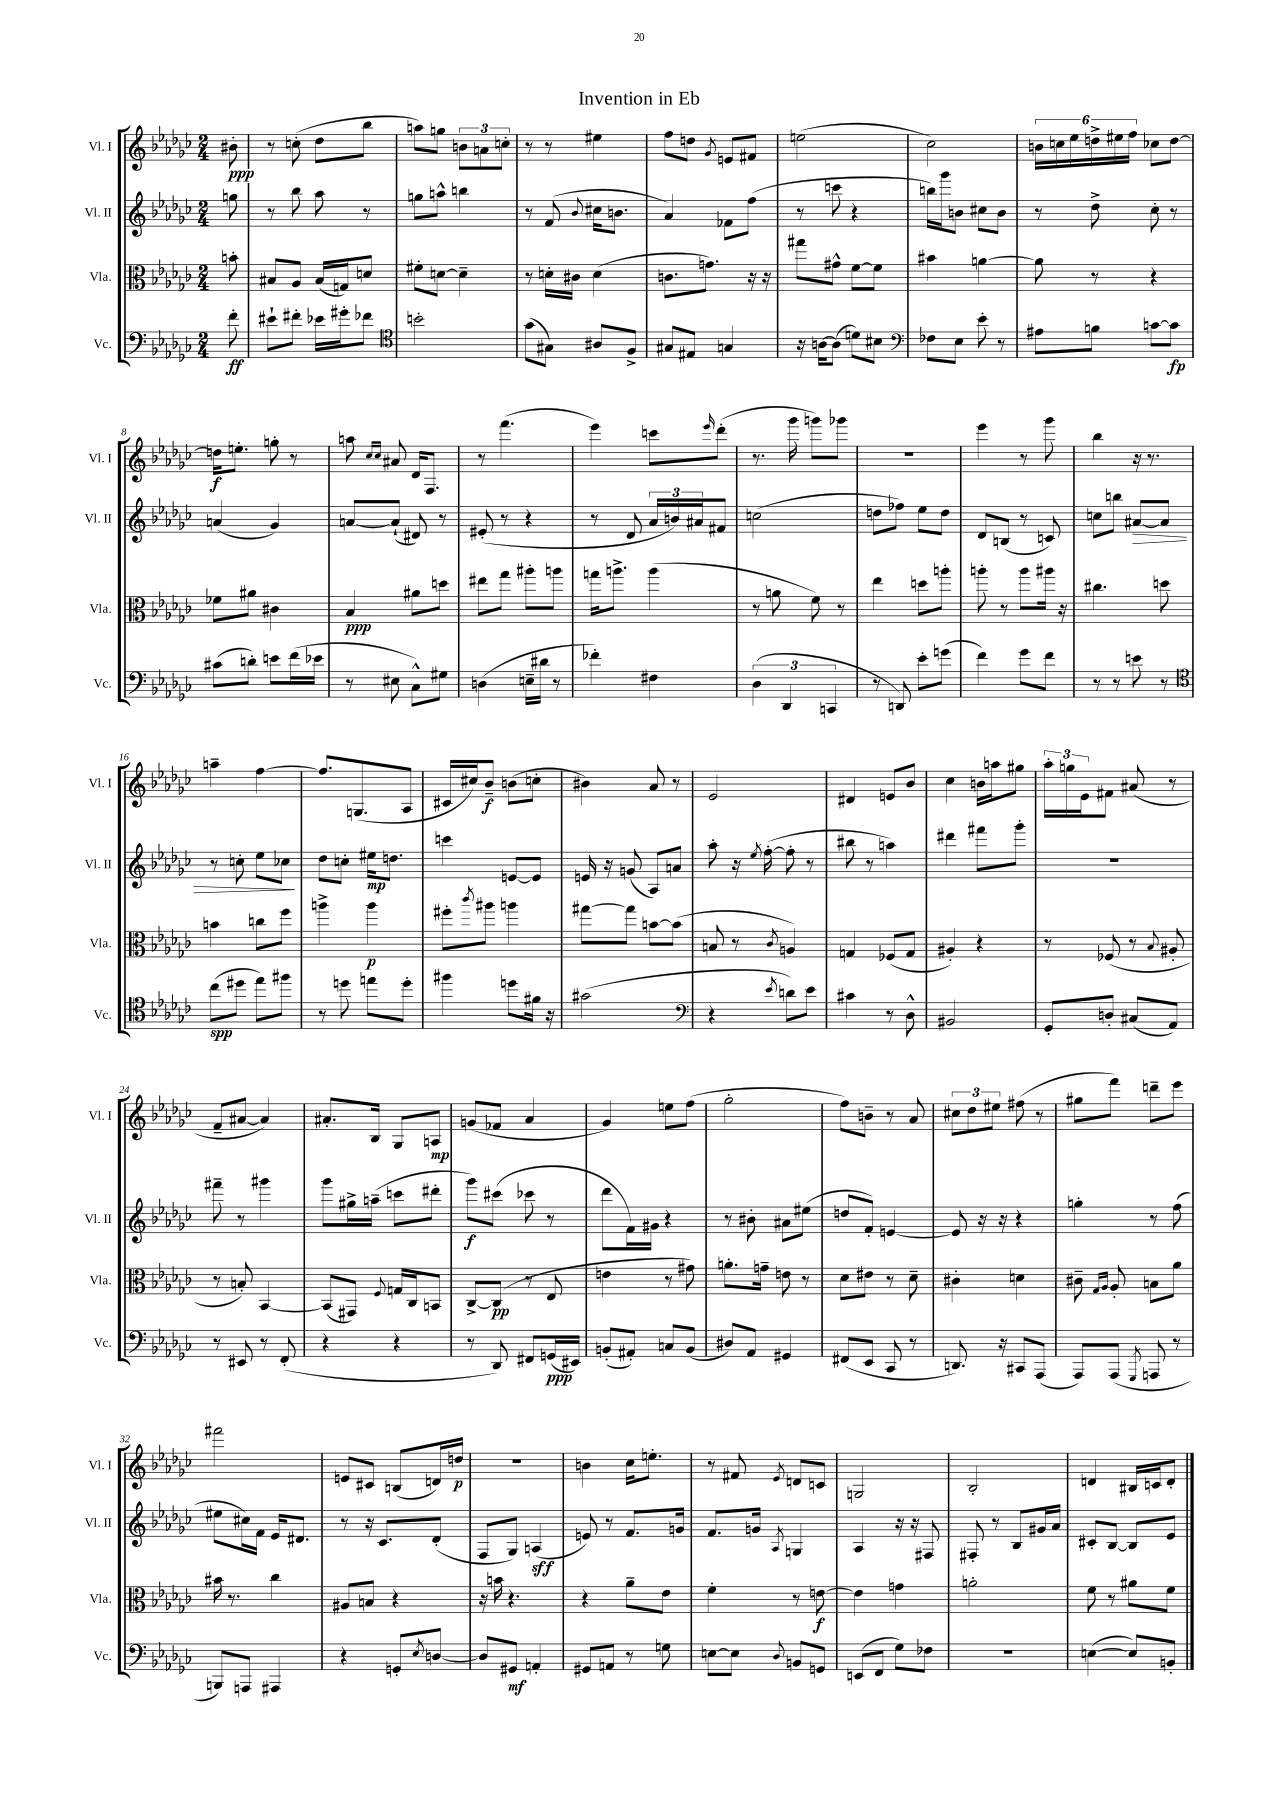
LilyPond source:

\header { title = "Invention in Eb" }
<<
\new StaffGroup <<
\new Staff = "s0" \with { instrumentName = "Vl. I" shortInstrumentName = "Vl. I" } {
    \clef treble \key ges \major \numericTimeSignature \time 2/4 \partial 8
    bis'8-.\ppp |
    r8 c''8-.( des''8 bes''8 |
    a''8) g''8 \tuplet 3/2 { b'8 a'8 c''8-. } |
    r8 r8 eis''4 |
    f''8 d''8 \acciaccatura { ges'8 } e'8 fis'8 |
    e''2( |
    ces''2) |
    \tuplet 6/4 { b'16 c''16 ees''16 d''16-> eis''16 f''16 } ces''8 d''8~ |
    d''16\f e''8.-. g''8-. r8 |
    a''8 \grace { ces''16 ces''16 } ais'8 des'16 f8. |
    r8 f'''4.( |
    ees'''4) c'''8 \grace { ees'''16 } des'''8-.( |
    r8. ges'''16 g'''8) ges'''8 |
    R2 |
    ees'''4 r8 ges'''8 |
    bes''4 r16 r8. |
    a''4-- f''4~ |
    f''8. g8.( aes8 |
    cis'16 cis''16) bes'8--\f b'8( c''8-. |
    bis'4) aes'8 r8 |
    ees'2 |
    dis'4 e'8 bes'8 |
    ces''4 b'16 a''16 gis''8 |
    \tuplet 3/2 { aes''16-. g''16 ees'16 } fis'8 ais'8( r8 |
    f'8-- ais'8~ ais'4) |
    ais'8.-. bes16 ges8 a8\mp |
    g'8( fes'8 aes'4 |
    ges'4) e''8 f''8( |
    ges''2-. |
    f''8) b'8-- r8 aes'8 |
    \tuplet 3/2 { cis''8 des''8 eis''8 } fis''8( r8 |
    gis''8 f'''8) d'''8-- ees'''8 |
    fis'''2 |
    e'8 cis'8 b8( d'16) d''16\p |
    R2 |
    b'4 ces''16 e''8.-. |
    r8 fis'8 \acciaccatura { ees'8 } d'8 c'8 |
    g2 |
    bes2-. |
    d'4 bis16 c'16 d'8-. \bar "|." |
}
\new Staff = "s1" \with { instrumentName = "Vl. II" shortInstrumentName = "Vl. II" } {
    \clef treble \key ges \major \numericTimeSignature \time 2/4 \partial 8
    g''8 |
    r8 bes''8 aes''8 r8 |
    g''8 a''8-^ b''4 |
    r8 f'8( \appoggiatura { bes'8 } cis''16 b'8. |
    aes'4) fes'8 f''8( |
    r8 c'''8 r4 |
    b''16) ges'''16 b'8 cis''8 b'8 |
    r8 des''8-> ces''8-. r8 |
    a'4( ges'4) |
    a'8~ a'8-!( dis'8) r8 |
    eis'8-.( r8 r4 |
    r8 des'8 \tuplet 3/2 { aes'16 b'16) ais'16 } fis'8 |
    c''2( |
    d''8 fes''8) ees''8 d''8 |
    des'8 b8( r8 c'8) |
    c''8 b''8 ais'8~\> ais'8 |
    r8 c''8-. ees''8 ces''8\! |
    des''8 c''8-. eis''16\mp d''8. |
    c'''4 e'8~ e'8 |
    e'16 r16 g'8( aes8) a'8 |
    aes''8-. r16 \acciaccatura { ees''8 } f''16~-.( f''8-. r8 |
    bis''8 r8 a''4) |
    dis'''4 fis'''8 ges'''8-. |
    R2 |
    fis'''8-- r8 gis'''4 |
    ges'''8 gis''16-> a''16--( c'''8 dis'''8-. |
    ges'''8\f) cis'''8( ces'''8 r8 |
    des'''8 f'16) gis'16 r4 |
    r8 bis'8-. ais'8 eis''8( |
    d''8 f'8-.) e'4~ |
    e'8 r16 r16 r4 |
    g''4-. r8 f''8( |
    eis''8 cis''16) f'16 ees'16 dis'8. |
    r8 r16 ces'8. des'8-.( |
    f8 ges8) a4\sff( |
    e'8) r8 f'8. g'16 |
    f'8. g'16 \acciaccatura { aes8 } g4 |
    aes4 r16 r16 fis8 |
    fis8-. r8 bes8 gis'16 aes'16 |
    cis'8-. bes8~ bes8 ees'8 \bar "|." |
}
\new Staff = "s2" \with { instrumentName = "Vla." shortInstrumentName = "Vla." } {
    \clef alto \key ges \major \numericTimeSignature \time 2/4 \partial 8
    b'8-. |
    bis8 aes8 bis16( g16) d'8 |
    fis'8-. d'8~ d'4-- |
    r8 d'16-. cis'16 d'4( |
    c'8. g'8.) r16 r16 |
    gis''8 gis'8-^ f'8~ f'8 |
    bis'4 a'4~ |
    a'8 r8 r4 |
    fes'8 ais'8 cis'4 |
    bes4\ppp ais'8 d''8 |
    eis''8 ges''8 ais''8-. a''8 |
    g''16 a''8.-> a''4( |
    r8 a'8 f'8) r8 |
    ees''4 d''8 a''8-. |
    a''8-. r8 a''8 ais''16 r16 |
    cis''4. d''8 |
    b'4 c''8 f''8 |
    a''4-> a''4\p |
    fis''8-. \acciaccatura { ces'''8 } ais''8 a''4 |
    gis''8~ gis''8 b'8~ b'8( |
    b8 r8 \acciaccatura { ces'8 } a4) |
    g4 fes8( g8 |
    ais4-.) r4 |
    r8 fes8( r8 \appoggiatura { bes8 } ais8-. |
    r8 b8-.) bes,4~ |
    bes,8( gis,8) \appoggiatura { f8 } g16 ces16 b,8 |
    ces8~-> ces8\pp( r8 ees8 |
    e'4 r8 gis'8) |
    a'8.-. g'16-- e'8 r8 |
    des'8 eis'8 r8 des'8-- |
    cis'4-. d'4 |
    cis'8-- \grace { ges16 aes16 } aes8-. b8 aes'8 |
    bis'16 r8. ces''4 |
    ais8 b8 r4 |
    r16 b'16 r4. |
    r4 aes'8-- ees'8 |
    f'4-. r8 e'8~\f |
    e'4 g'4 |
    a'2-. |
    f'8 r8 ais'8 f'8 \bar "|." |
}
\new Staff = "s3" \with { instrumentName = "Vc." shortInstrumentName = "Vc." } {
    \clef bass \key ges \major \numericTimeSignature \time 2/4 \partial 8
    f'8-.\ff |
    eis'8-! fis'8-. ees'16 gis'16-. fes'8 |
    \clef tenor b'2-. |
    ges'8( gis8) ais8 f8-> |
    gis8 eis8 g4 |
    r16 a16~ a8( d'8) bis8 |
    \clef bass fes8 ees8 ees'8-. r8 |
    ais8 b8 c'8~ c'8\fp |
    cis'8( d'8-.) e'8 f'16( ees'16 |
    r8 eis8 ces8-^) gis8 |
    d4( e16-- dis'16 r8 |
    fes'4-.) fis4 |
    \tuplet 3/2 { des4( des,4 c,4 } |
    r8 d,8) ees'8-. g'8( |
    f'4) ges'8 f'8 |
    r8 r8 e'8 r8 |
    \clef tenor ces''8\spp( dis''8 ees''8) fis''8 |
    r8 d''8 e''8 d''8-. |
    fis''4 d''8 fis'16 r16 |
    gis'2( |
    \clef bass r4 \acciaccatura { ees'8 } d'8) ees'8 |
    cis'4 r8 des8-^ |
    bis,2 |
    ges,8-. d8-. cis8( aes,8) |
    r8 eis,8 r8 f,8-.( |
    r4 r4 |
    r8 des,8) fis,8 g,16\ppp( eis,16) |
    b,8-.( ais,8-.) c8 b,8( |
    dis8) aes,8 gis,4 |
    fis,8( ees,8 ces,8 r8 |
    d,8.) r16 cis,8 aes,,8( |
    aes,,8) aes,,8( \acciaccatura { ges,,8 } a,,8 r8 |
    b,,8) a,,8 ais,,4 |
    r4 g,8-. \acciaccatura { ees8 } d8~ |
    d8 gis,8\mf a,4-. |
    gis,8 a,8 r8 g8 |
    e8~ e8 \appoggiatura { des8 } b,8 g,8 |
    e,8( f,8 ges8) fes8 |
    R2 |
    e4~( e8) b,8-. \bar "|." |
}
>>
>>
